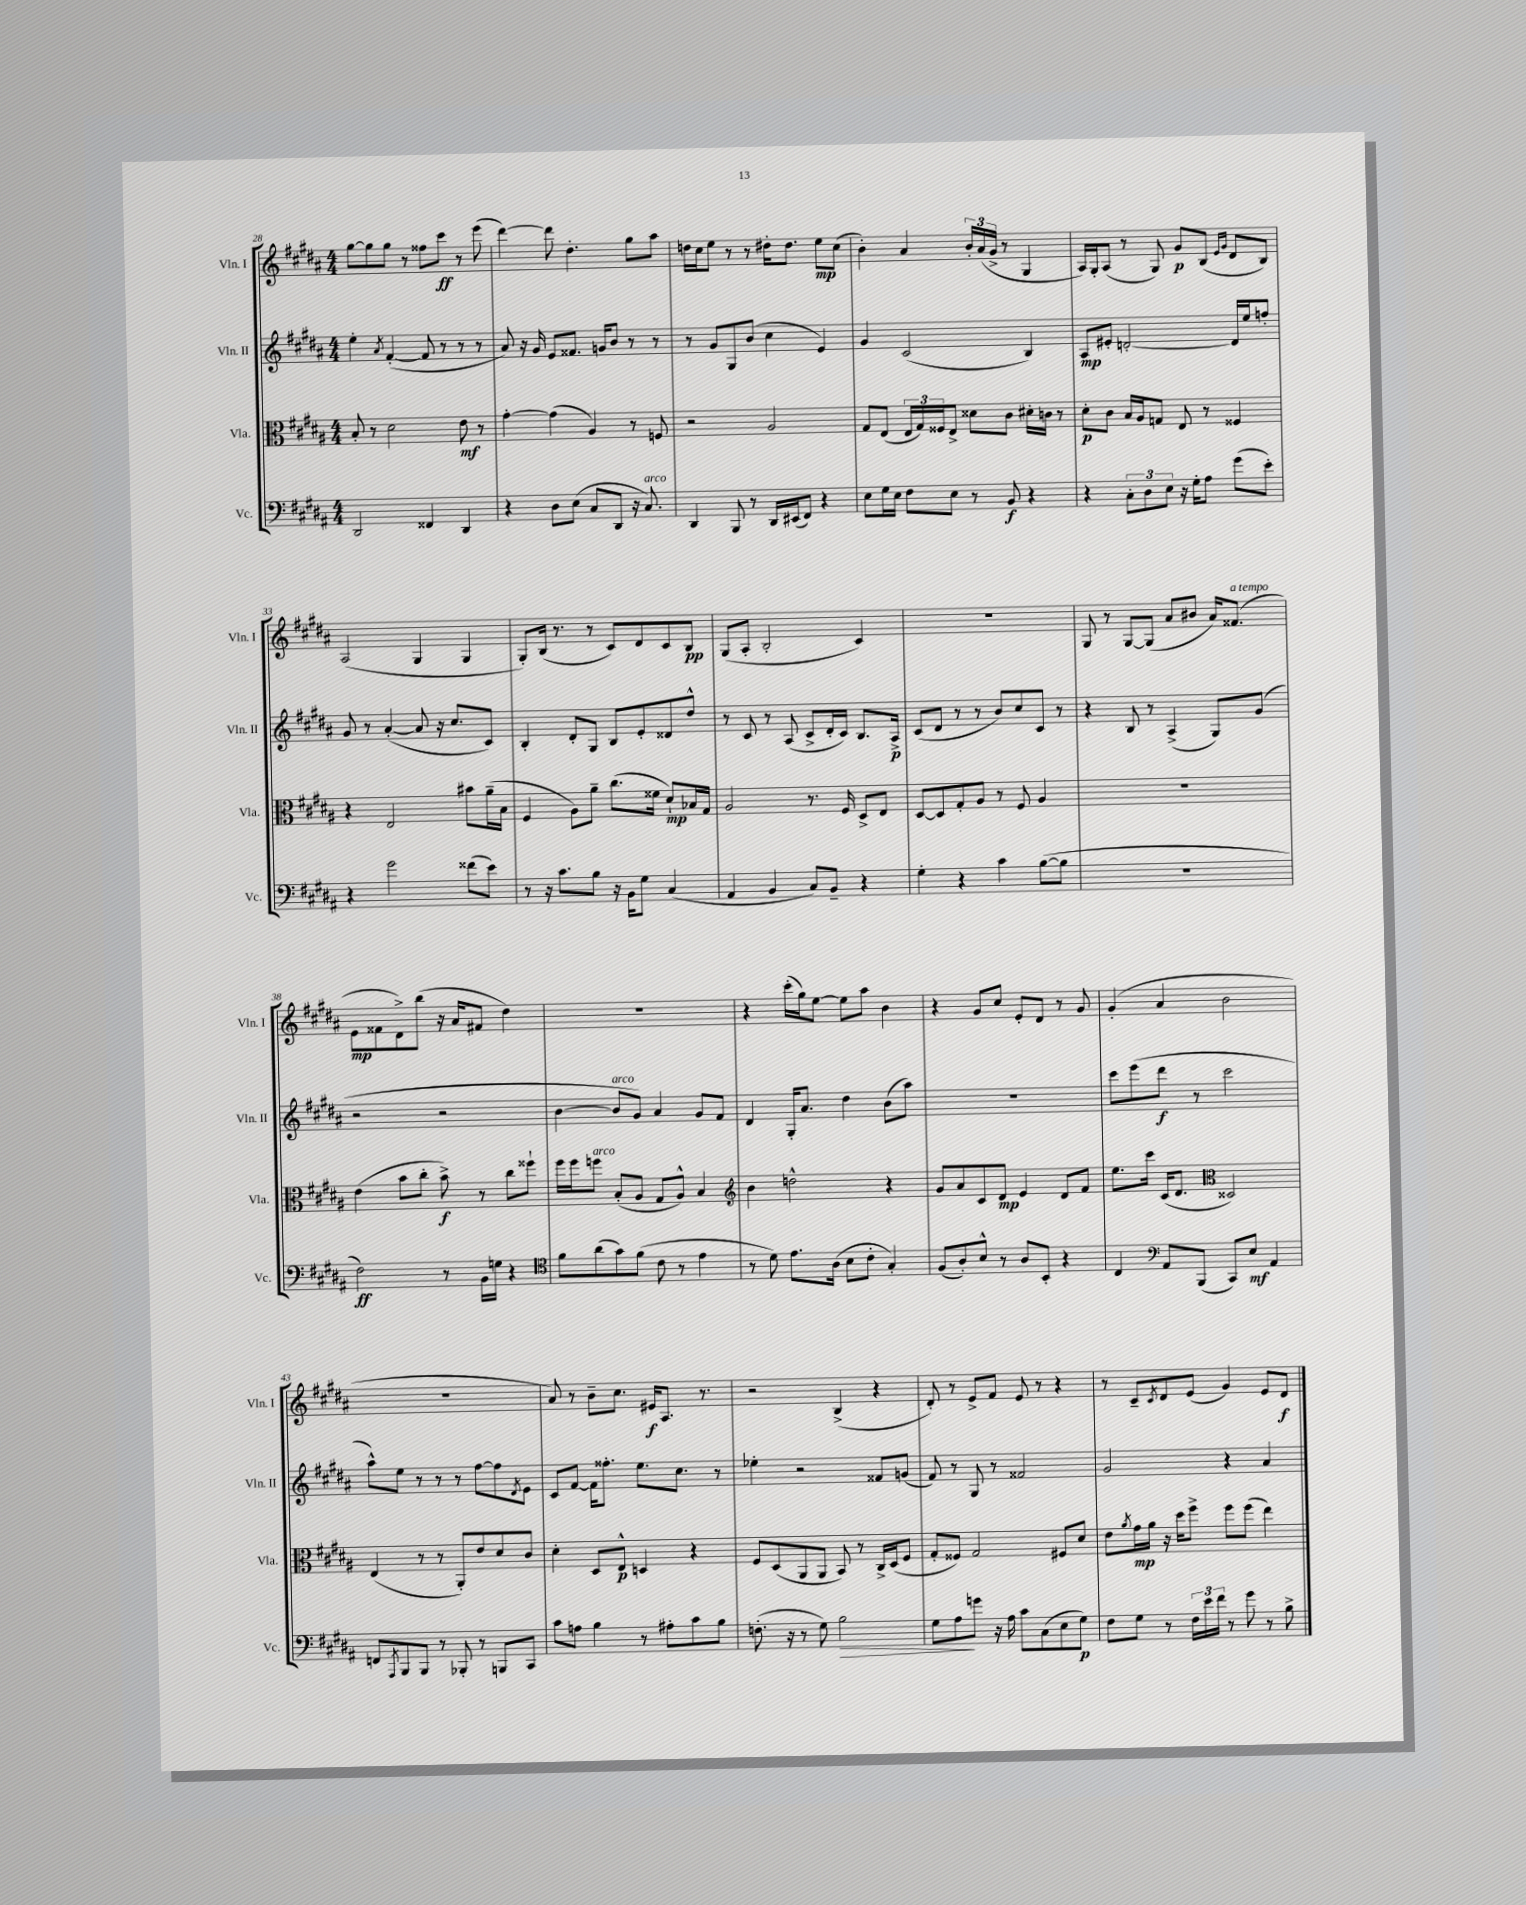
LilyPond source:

<<
\new StaffGroup <<
\new Staff = "s0" \with { instrumentName = "Vln. I" shortInstrumentName = "Vln. I" } {
    \clef treble \key b \major \numericTimeSignature \time 4/4
    gis''8~ gis''8 gis''8 r8 fisis''8 cis'''8\ff r8 e'''8( |
    dis'''4~) dis'''8 dis''4.-. gis''8 ais''8 |
    d''16 cis''16 e''8 r8 r8 dis''16-. dis''8. e''8\mp cis''8( |
    b'4-.) ais'4 \tuplet 3/2 { b'16-. ais'16( gis'16-> } r8 gis4 |
    ais16) gis16-. ais8( r8 gis8) gis'8\p b8( \grace { e'16 gis'16 } dis'8 b8) |
    ais2( gis4 gis4 |
    gis8-.) b16( r8. r8 cis'8) dis'8 cis'8 b8\pp |
    gis8( ais8-. b2-. cis'4) |
    R1 |
    gis8 r8 gis8~ gis8( ais'8 bis'8 ais'16) fisis'8.^\markup { \italic "a tempo" }( |
    e'8\mp fisis'8 dis'8->) b''8( r16 ais'16 fis'8 dis''4) |
    R1 |
    r4 cis'''16-.( gis''16) e''8~ e''8 ais''8 b'4 |
    r4 gis'8 cis''8 e'8-. dis'8 r8 gis'8 |
    gis'4-.( ais'4 b'2 |
    R1 |
    ais'8) r8 b'8-- cis''8. eis'16\f ais8. r8. |
    r2 b4->( r4 |
    dis'8-.) r8 e'8-> fis'8 e'8 r8 r4 |
    r8 cis'8-- \acciaccatura { cis'8 } dis'8 e'8( gis'4) e'8 dis'8\f \bar "|." |
}
\new Staff = "s1" \with { instrumentName = "Vln. II" shortInstrumentName = "Vln. II" } {
    \clef treble \key b \major \numericTimeSignature \time 4/4
    e''4-. \acciaccatura { ais'8 } fis'4~-.( fis'8 r8 r8 r8 |
    ais'8) r16 gis'16 e'8 fisis'8. g'16 b'8 r8 r8 |
    r8 gis'8 gis8 b'8( cis''4 e'4) |
    gis'4 cis'2( b4) |
    ais8\mp eis'8-. d'2~-. d'16 e''16 f''8-. |
    gis'8 r8 ais'4~-.( ais'8 r16 cis''8. cis'8) |
    b4-. dis'8-. gis8 b8 e'8-. disis'8 dis''8-^ |
    r8 cis'8 r8 ais8( cis'8-> dis'16-. cis'16) b8. ais16->\p |
    cis'8( dis'8 r8 r8 b'8) cis''8 cis'8 r8 |
    r4 b8 r8 ais4->( gis8) gis'8( |
    r2 r2 |
    b'4~ b'8^\markup { \italic "arco" } gis'8) ais'4 gis'8 fis'8 |
    dis'4 gis16-. ais'8. dis''4 b'8( ais''8) |
    R1 |
    cis'''8 e'''8( dis'''8\f r8 cis'''2 |
    ais''8-^) e''8 r8 r8 r8 fis''8~ fis''8 \acciaccatura { dis'8 } e'8 |
    cis'8 fis'8~ fis'16 fisis''8.-. e''8. cis''8. r8 |
    ees''4-. r2 fisis'8 g'8( |
    fis'8) r8 gis8 r8 fisis'2 |
    gis'2 r4 ais'4 \bar "|." |
}
\new Staff = "s2" \with { instrumentName = "Vla." shortInstrumentName = "Vla." } {
    \clef alto \key b \major \numericTimeSignature \time 4/4
    b8-. r8 dis'2 e'8\mf r8 |
    gis'4~-. gis'4( ais4) r8 f8 |
    r2 ais2 |
    gis8 e8( \tuplet 3/2 { e16 gis16) fisis16 } e8-> disis'8 cis'8 dis'16-. c'16 r8 |
    dis'8-.\p cis'8 b16 ais16 g8 e8 r8 fisis4 |
    r4 e2 bis'8 ais'16--( b16 |
    fis4 ais8) ais'8-- cis''8.( fisis'16 dis'8-!\mp) bes16 gis16 |
    ais2 r8. fis16 dis8-> e8 |
    dis8~ dis8 gis8-. ais8 r8 fis8 ais4 |
    R1 |
    e'4( b'8 cis''8-. b'8->\f) r8 cis''8 fisis''8-! |
    fis''16 fis''16 f''8^\markup { \italic "arco" } b8-.( ais8 gis8 ais8-^) b4 |
    \clef treble b'4 d''2-^ r4 |
    gis'8 ais'8 cis'8 dis'8\mp e'4 dis'8 fis'8 |
    e''8. cis'''16 cis'16( dis'8. \clef alto disis2) |
    e4( r8 r8 ais,8-.) e'8 dis'8 cis'8 |
    dis'4-. dis8 e8-^\p d4 r4 |
    fis8 dis8( ais,8 ais,8 b,8) r8 cis16-> dis16( fis8 |
    gis8-. fisis8) gis2 fis8 dis'8 |
    e'8 \acciaccatura { ais'8 } gis'16\mp ais'16 r16 dis''16 fis''8-> fis''8 fis''8( e''4) \bar "|." |
}
\new Staff = "s3" \with { instrumentName = "Vc." shortInstrumentName = "Vc." } {
    \clef bass \key b \major \numericTimeSignature \time 4/4
    dis,2 fisis,4 dis,4 |
    r4 dis8 e8( cis8 dis,8 r16 cis8.^\markup { \italic "arco" }) |
    dis,4 b,,8 r8 dis,16 eis,16( fis,8) r4 |
    e8 gis16 e16 fis8 e8 r8 b,8\f r4 |
    r4 \tuplet 3/2 { cis8-. dis8 e8 } r16 gis16-. ais8 gis'8( e'8-.) |
    r4 gis'2 fisis'8( e'8) |
    r8 r16 cis'8. b8 r16 b,16 gis8 cis4( |
    ais,4 b,4 cis8) b,8-- r4 |
    gis4-. r4 cis'4 b8~( b8 |
    r1 |
    fis2\ff) r8 b,16 g16 r4 |
    \clef tenor fis'8 ais'8( gis'8) fis'8( cis'8 r8 e'4 |
    r8 dis'8) e'8. ais16( b8 cis'8-. gis4-.) |
    fis8( ais8-.) b8-^ r8 ais8 b,8-. r4 |
    cis4 \clef bass ais,8 b,,8( cis,8) e8\mf ais,4 |
    f,8 \acciaccatura { ais,,8 } b,,8 b,,8 r8 bes,,8-. r8 b,,8 cis,8 |
    cis'8 a8 b4 r8 ais8-. cis'8 b8 |
    f8.-.( r16 r8 gis8) b2\> |
    gis8 ais8\! g'8 r16 ais16 cis'8 cis8( e8 gis8\p) |
    fis8 gis8 r8 \tuplet 3/2 { fis16 e'16 fis'16 } r8 gis'8 r8 b8-> \bar "|." |
}
>>
>>
\layout { \context { \Score currentBarNumber = #28 } }
